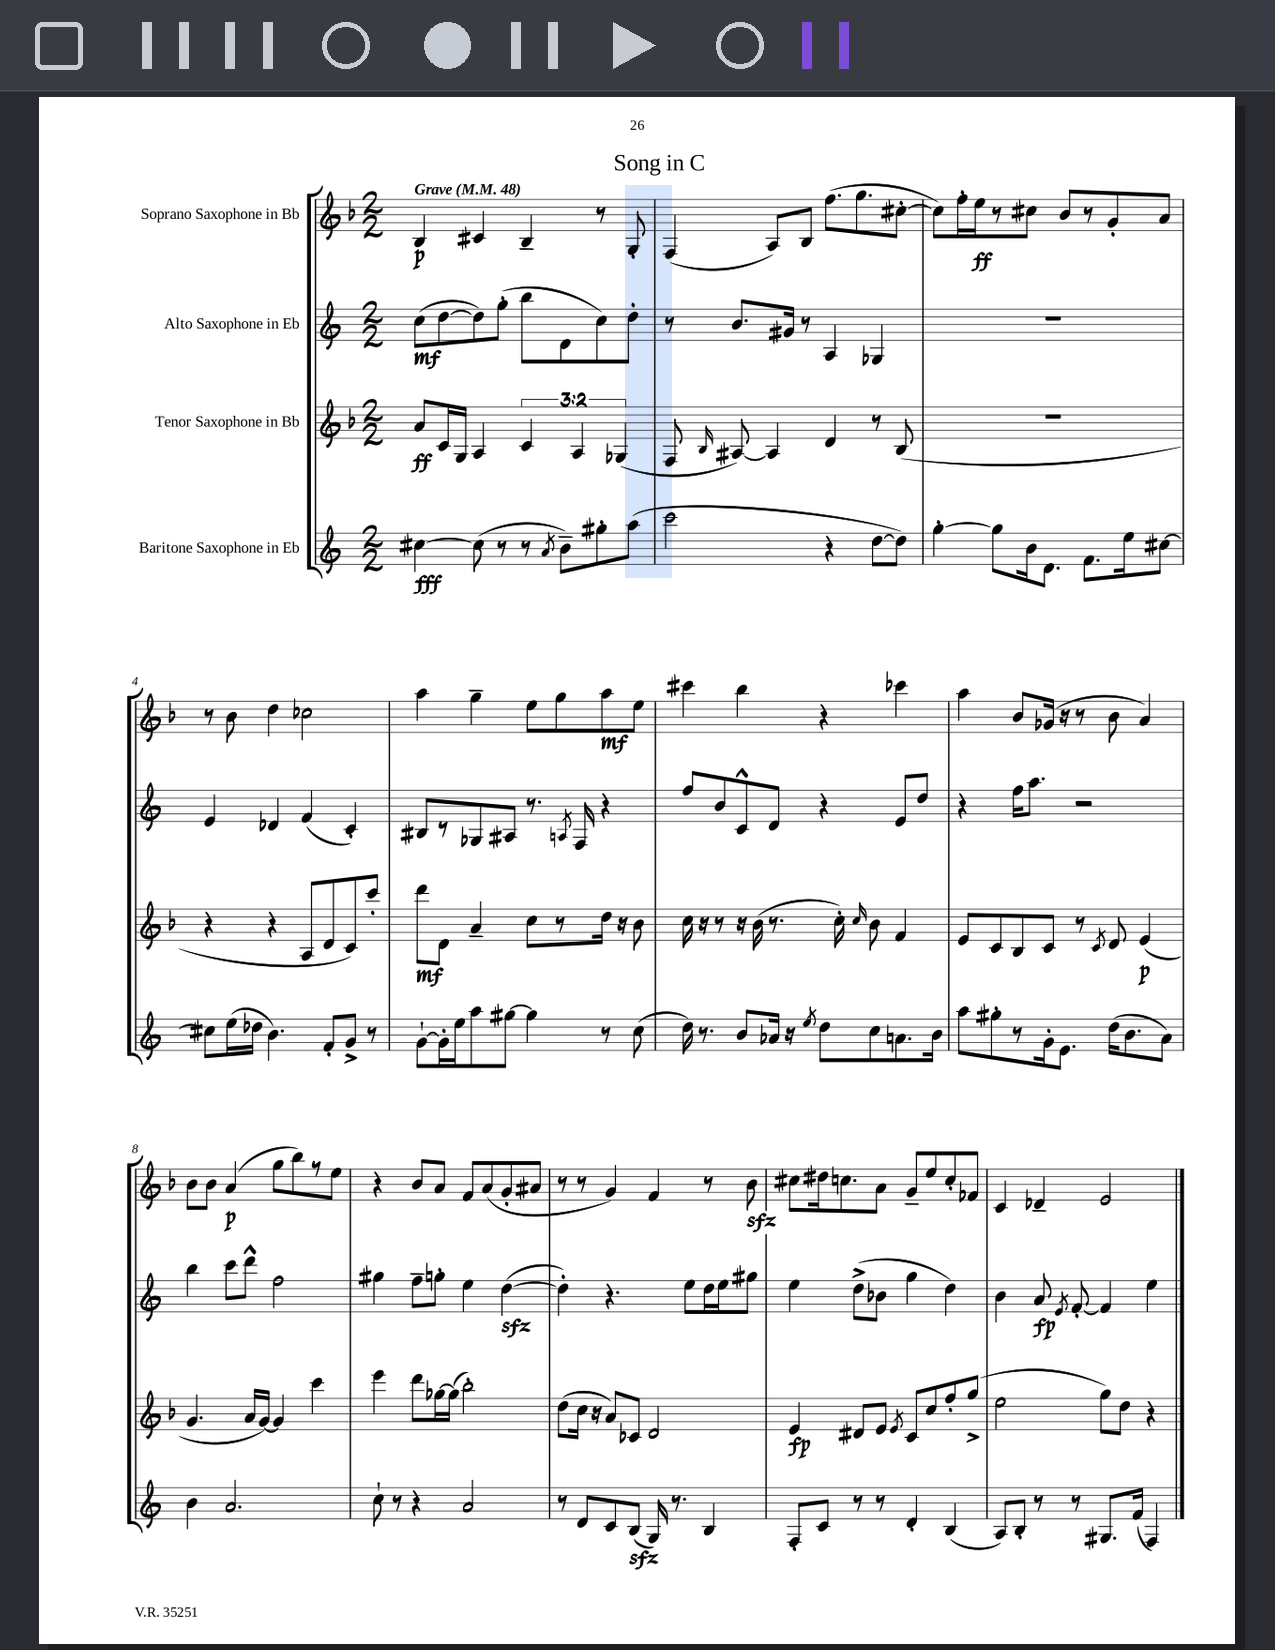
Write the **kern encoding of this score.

**kern	**kern	**kern	**kern
*staff4	*staff3	*staff2	*staff1
*clefG2	*clefG2	*clefG2	*clefG2
*k[]	*k[b-]	*k[]	*k[b-]
*M2/2	*M2/2	*M2/2	*M2/2
*MM48	*MM48	*MM48	*MM48
[4cc#\	8a/L	(8cc\L	4B-/
.	16c/L	[8dd\	.
.	16G/JJ	.	.
(8cc#\]	4A/	8dd\])	4c#/
8r	.	(8gg'\J	.
8r	6c/	8bb\L	4B-~/
8qa/	.	.	.
8b~\L)	.	8d\	.
.	6A/	.	.
8gg#'\	.	8cc\)	8r
.	(6G-/	.	.
(8aa\J	.	8dd'\J	8G'/
=	=	=	=
2ccc\	8F/	8r	(4F/
.	16qqB-/	.	.
.	[8A#/)	8.b/L	.
.	4A#/]	.	8A/L)
.	.	16g#/Jk	.
.	.	8r	8B-/J
4r	4d/	4A/	(8.ff\L
.	.	.	8.gg\
[8dd\L	8r	4G-/	.
8dd\]J)	(8B-/	.	[8cc#'\J
=	=	=	=
[4gg'\	1r	1r	8cc#\]L)
.	.	.	16ff'\L
.	.	.	16ee\J
8gg\]L	.	.	8r
16b\k	.	.	8cc#\J
8.d\J	.	.	.
.	.	.	8b-/L
8.f\L	.	.	8r
.	.	.	8g'/
16ee\k	.	.	.
[8cc#\J	.	.	8a/J
=	=	=	=
8cc#\]L	4r	4e/	8r
(16ee\L	.	.	8b-\
16dd-\JJ	.	.	.
4.b\)	4r	4d-/	4dd\
.	8A/L	(4f/	2cc-\
8f'/L	8d/	.	.
8g^/J	8c/)	4c'/)	.
8r	8ccc'/J	.	.
=	=	=	=
[8g`\L	8ddd\L	8B#/L	4aa\
16g'\]L	8d\J	8r	.
16ee\J	.	.	.
8aa\	4a~/	8G-/	4gg~\
[8gg#\J	.	8A#/J	.
4gg#\]	8cc\L	8.r	8ee\L
.	8r	.	8gg\
.	.	8qA/	.
.	.	16F/	.
8r	16dd\Jk	4r	8aa\
.	16r	.	.
(8cc\	8b-\	.	8ee\J
=	=	=	=
16dd\)	16cc\	8ff/L	4ccc#\
8.r	16r	.	.
.	8r	8b/	.
8b/L	16r	8c^^/	4bb-\
.	(16b-\	.	.
16a-/Jk	8.r	8d/J	.
16r	.	.	.
8qee/	.	.	.
8dd\L	.	4r	4r
.	16cc'\)	.	.
.	16qqcc/	.	.
8cc\	8b-\	.	.
8.a\	4f/	8e/L	4ccc-\
.	.	8dd/J	.
16b\Jk	.	.	.
=	=	=	=
8aa\L	8e/L	4r	4aa\
8gg#'\	8c/	.	.
8r	8B-/	16ff\LK	8b-/L
.	.	8.aa\J	.
16g'\k	8c/J	.	(16g-/Jk
8.e\J	.	.	16r
.	8r	2r	8r
.	8qc/	.	.
(16dd\LK	8d/	.	8b-\
8.b\	.	.	.
.	(4e/	.	4a/)
8a\J)	.	.	.
=	=	=	=
4b\	4.g/	4bb\	8b-\L
.	.	.	8b-\J
2.a/	.	8ccc\L	(4a/
.	16a/LL	8ddd^^\J	.
.	[16g/JJ)	.	.
.	4g/]	2ff\	8gg\L
.	.	.	8bb-\)
.	4ccc\	.	8r
.	.	.	8ee\J
=	=	=	=
8cc`\	4eee\	4gg#\	4r
8r	.	.	.
4r	8ddd\L	8ff~\L	8b-/L
.	[16gg-\L	8gg'\J	8a/J
.	(16gg-\]JJ	.	.
2a/	2bb-'\)	4ee\	8f/L
.	.	.	(8a/
.	.	([4dd\	8g'/
.	.	.	8a#/J
=	=	=	=
8r	(8dd\L	4dd'\])	8r
8d/L	16cc\Jk	.	8r
.	16r	.	.
8c/	8a/L)	4.r	4g/)
(8B/J	8c-/J	.	.
16G/)	2d/	.	4f/
8.r	.	.	.
.	.	8ee\L	.
4B/	.	16dd\L	8r
.	.	16ee\J	.
.	.	8gg#\J	8b-\
=	=	=	=
8F'/L	4e/	4ee\	8cc#\L
8c/J	.	.	16dd#\k
.	.	.	8.cc\
8r	8d#/L	(8dd^\L	.
8r	8e/J	8b-\J	8a\J
.	8qe/	.	.
4d'/	8c/L	4gg\	8g~/L
.	8cc/	.	8ee/
(4B/	8ff'/	4dd\)	8cc'/
.	(8gg^/J	.	8f-/J
=	=	=	=
8A/L)	2ee\	4b\	4c/
8B'/J	.	.	.
8r	.	8a/	4d-~/
.	.	8qe/	.
8r	.	[8f'/	.
8.G#/L	8gg\L)	4f/]	2e/
.	8dd\J	.	.
(16f/Jk	.	.	.
4F/)	4r	4ee\	.
==	==	==	==
*-	*-	*-	*-
